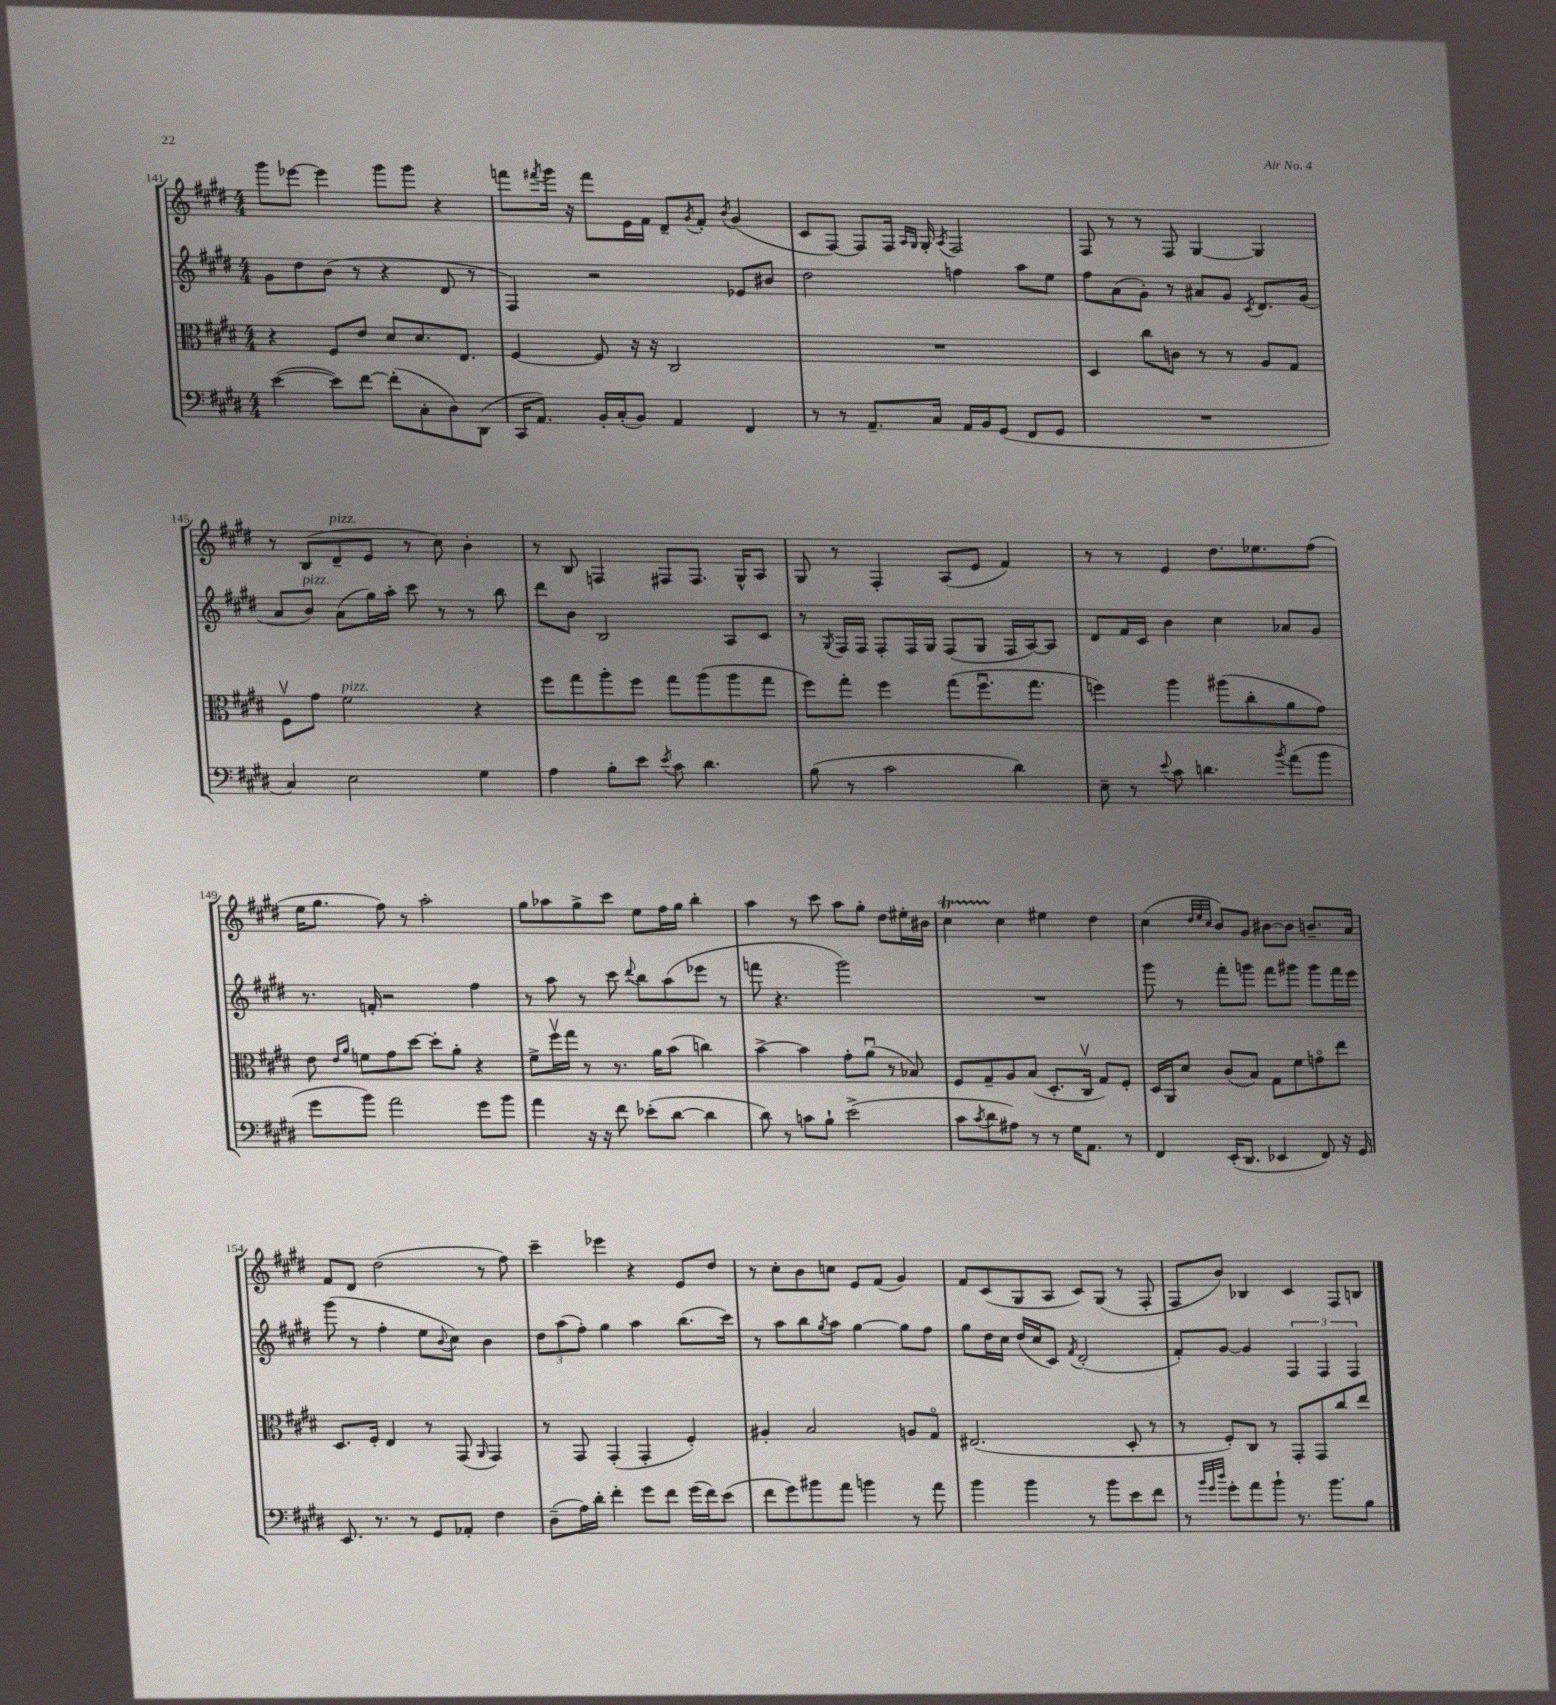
<<
\new StaffGroup <<
\new Staff = "s0" {
    \clef treble \key e \major \numericTimeSignature \time 4/4
    gis'''8 ees'''8~ ees'''4 gis'''8 gis'''8 r4 |
    f'''8 \acciaccatura { fis'''8 } gis'''16 r16 fis'''8 e'16 fis'16 dis'8-- \acciaccatura { gis'8 } fis'8-. \acciaccatura { b'8 } gis'4( |
    cis'8 fis8~) fis8 fis16 \grace { a16 gis16 } gis16-. \acciaccatura { a8 } fis2 |
    fis8 r8 r8 fis8 gis4~ gis4 |
    r8 b8( dis'8--^\markup { \italic "pizz." } e'8 r8 cis''8) b'4-. |
    r8 b8 f4 fis8 fis8. gis16-^ a8 |
    gis8 r8 fis4-. a8( e'8 fis'4) |
    r8 r8 e'4 dis''8. ees''8. fis''8( |
    e''16 gis''8. fis''8) r8 a''2-. |
    gis''8 aes''8 gis''8-> cis'''8 e''8 fis''16 gis''16 b''4-. |
    a''4 r8 cis'''8 a''8 gis''8-. dis''8 eis''16-. bis'16 |
    cis''4\startTrillSpan cis''4\stopTrillSpan eis''4 dis''4 |
    cis''4( \grace { dis''32 e''32 cis''32 } b'8) gis'8 bis'8~ bis'8 b'8.-- a'16 |
    fis'8 dis'8 dis''2( r8 fis''8) |
    cis'''4-- ees'''4 r4 e'8 dis''8 |
    r8 cis''8-. b'8 c''8 e'8 fis'8( gis'4) |
    fis'8 cis'8( gis8 a8 cis'8) gis8( r8 fis8-. |
    fis8 b'8) bes4 cis'4 fis8 b8 \bar "|." |
}
\new Staff = "s1" {
    \clef treble \key e \major \numericTimeSignature \time 4/4
    gis'8 dis''8 b'8( r8 r4 dis'8 r8 |
    fis4) r2 ees'8 bis'8 |
    dis''2 f''4 a''8 e''8 |
    fis''8 a'8( gis'8-.) r8 ais'8 gis'8 \acciaccatura { cis'8 } dis'8. gis'16( |
    a'8 b'8^\markup { \italic "pizz." }) a'8( gis''16) a''16-. cis'''8 r8 r8 b''8 |
    dis'''8 b'8 b2 a8 cis'8 |
    r8 \acciaccatura { gis8 } fis16 fis16 fis8-. fis16 gis16 fis8( gis8 fis16 a16~) a8 |
    dis'8 fis'16 cis'16 b'4 cis''4 aes'8 gis'8 |
    r8. f'16-. r2 fis''4 |
    r8 a''8 r8 cis'''8 \appoggiatura { dis'''8 } b''8 a''8( ees'''8 r8 |
    f'''8 r4. gis'''2) |
    R1 |
    gis'''8 r8 fis'''8-. g'''8 fis'''8 gis'''8 gis'''8 fis'''16 e'''16 |
    gis'''8( r8 fis''4-. e''8 \appoggiatura { b'8 } cis''8) b'4 |
    \tuplet 3/2 { dis''8 a''8( fis''8-.) } gis''4 a''4 b''8.( cis'''16) |
    r8 a''8 b''8 \acciaccatura { gis''8 } a''8 gis''4~ gis''8 fis''8 |
    gis''8 dis''16 cis''16 dis''16( cis''16 cis'8) \acciaccatura { fis'8 } dis'2-.( |
    fis'8-.) gis'8~ gis'4 \tuplet 3/2 { fis4 fis4 fis4 } \bar "|." |
}
\new Staff = "s2" {
    \clef alto \key e \major \numericTimeSignature \time 4/4
    r4 fis8 e'8 dis'8 dis'8. e8. |
    fis4~ fis8 r16 r16 cis2 |
    R1 |
    dis4 cis''8 c'8 r8 r8 a8 gis8 |
    fis8\upbow gis'8 fis'2^\markup { \italic "pizz." } r4 |
    fis''8 gis''8 a''8-. fis''8 gis''8 a''8( a''8 gis''8 |
    fis''8) gis''8-. fis''4 gis''8( fis''8.\downbow gis''8. |
    f''4) a''4 ais''8( cis''8-. a'8 gis'8) |
    e'8 \grace { e'16 a'16 } f'8 gis'8 dis''8~ dis''8-. a'8-. r4 |
    fis'8-> fis''16\upbow gis''16 r8 r8. a'16 b'8( c''4) |
    b'4~-> b'4 gis'8-. a'8\downbow( r8 bes8) |
    fis8 gis8-- a8 b8( dis8.-. cis16\upbow gis8) fis8-. |
    dis16 a,16 dis'8 cis'8( b8) gis8 fis'8 g'8\flageolet e''8 |
    dis8. fis16-. e4 r8 gis,8( \grace { a,16 } gis,4) |
    r8 gis,8 gis,4-.( gis,4-. fis4-.) |
    ais4-. b2 a8 gis8\flageolet |
    eis2.( dis8-. r8 |
    r8 fis8-.) cis8 r8 gis,8-. gis,8 cis''8 e''8 \bar "|." |
}
\new Staff = "s3" {
    \clef bass \key e \major \numericTimeSignature \time 4/4
    e'4~( e'8) fis'8~ fis'8-.( cis8-. dis8) dis,8( |
    cis,16 a,8.) b,16-. cis16-.( b,8) a,4 fis,4 |
    r8 r8 a,8.-- cis16 a,16 b,16 gis,8( fis,8 gis,8 |
    R1 |
    cis4) e2 gis4 |
    a4 b8-. e'8 \acciaccatura { e'8 } cis'8 dis'4. |
    b8( r8 cis'2 dis'4) |
    e8-- r8 \appoggiatura { e'8 } cis'8 d'4. \acciaccatura { b'8 } a'8( b'8 |
    gis'8 b'8) a'2 gis'8 b'8 |
    a'4 r16 r16 fis'8 ees'8-.( dis'8~ dis'4 |
    dis'8) r8 c'8 b8-! e'2->( |
    cis'8 \acciaccatura { cis'8 } dis'8 ais8) r8 r8 gis16 a,8. r8 |
    fis,4 e,16-.( dis,8. ees,4 fis,8) r16 gis,16 |
    e,8. r8. r8 gis,8 aes,8-. fis4 |
    dis8--( a16) dis'16-. fis'4-. gis'8 fis'8 gis'16( fis'16) e'8( |
    fis'8 gis'8) bis'8 a'8 b'4 r8 a'8 |
    b'4 b'4 r8 b'8 e'8 fis'8 |
    r8 \grace { b'32 gis'32 dis''32 } gis'8-. a'8 b'8-! r8. b'8. b8 \bar "|." |
}
>>
>>
\layout { \context { \Score currentBarNumber = #141 } }
